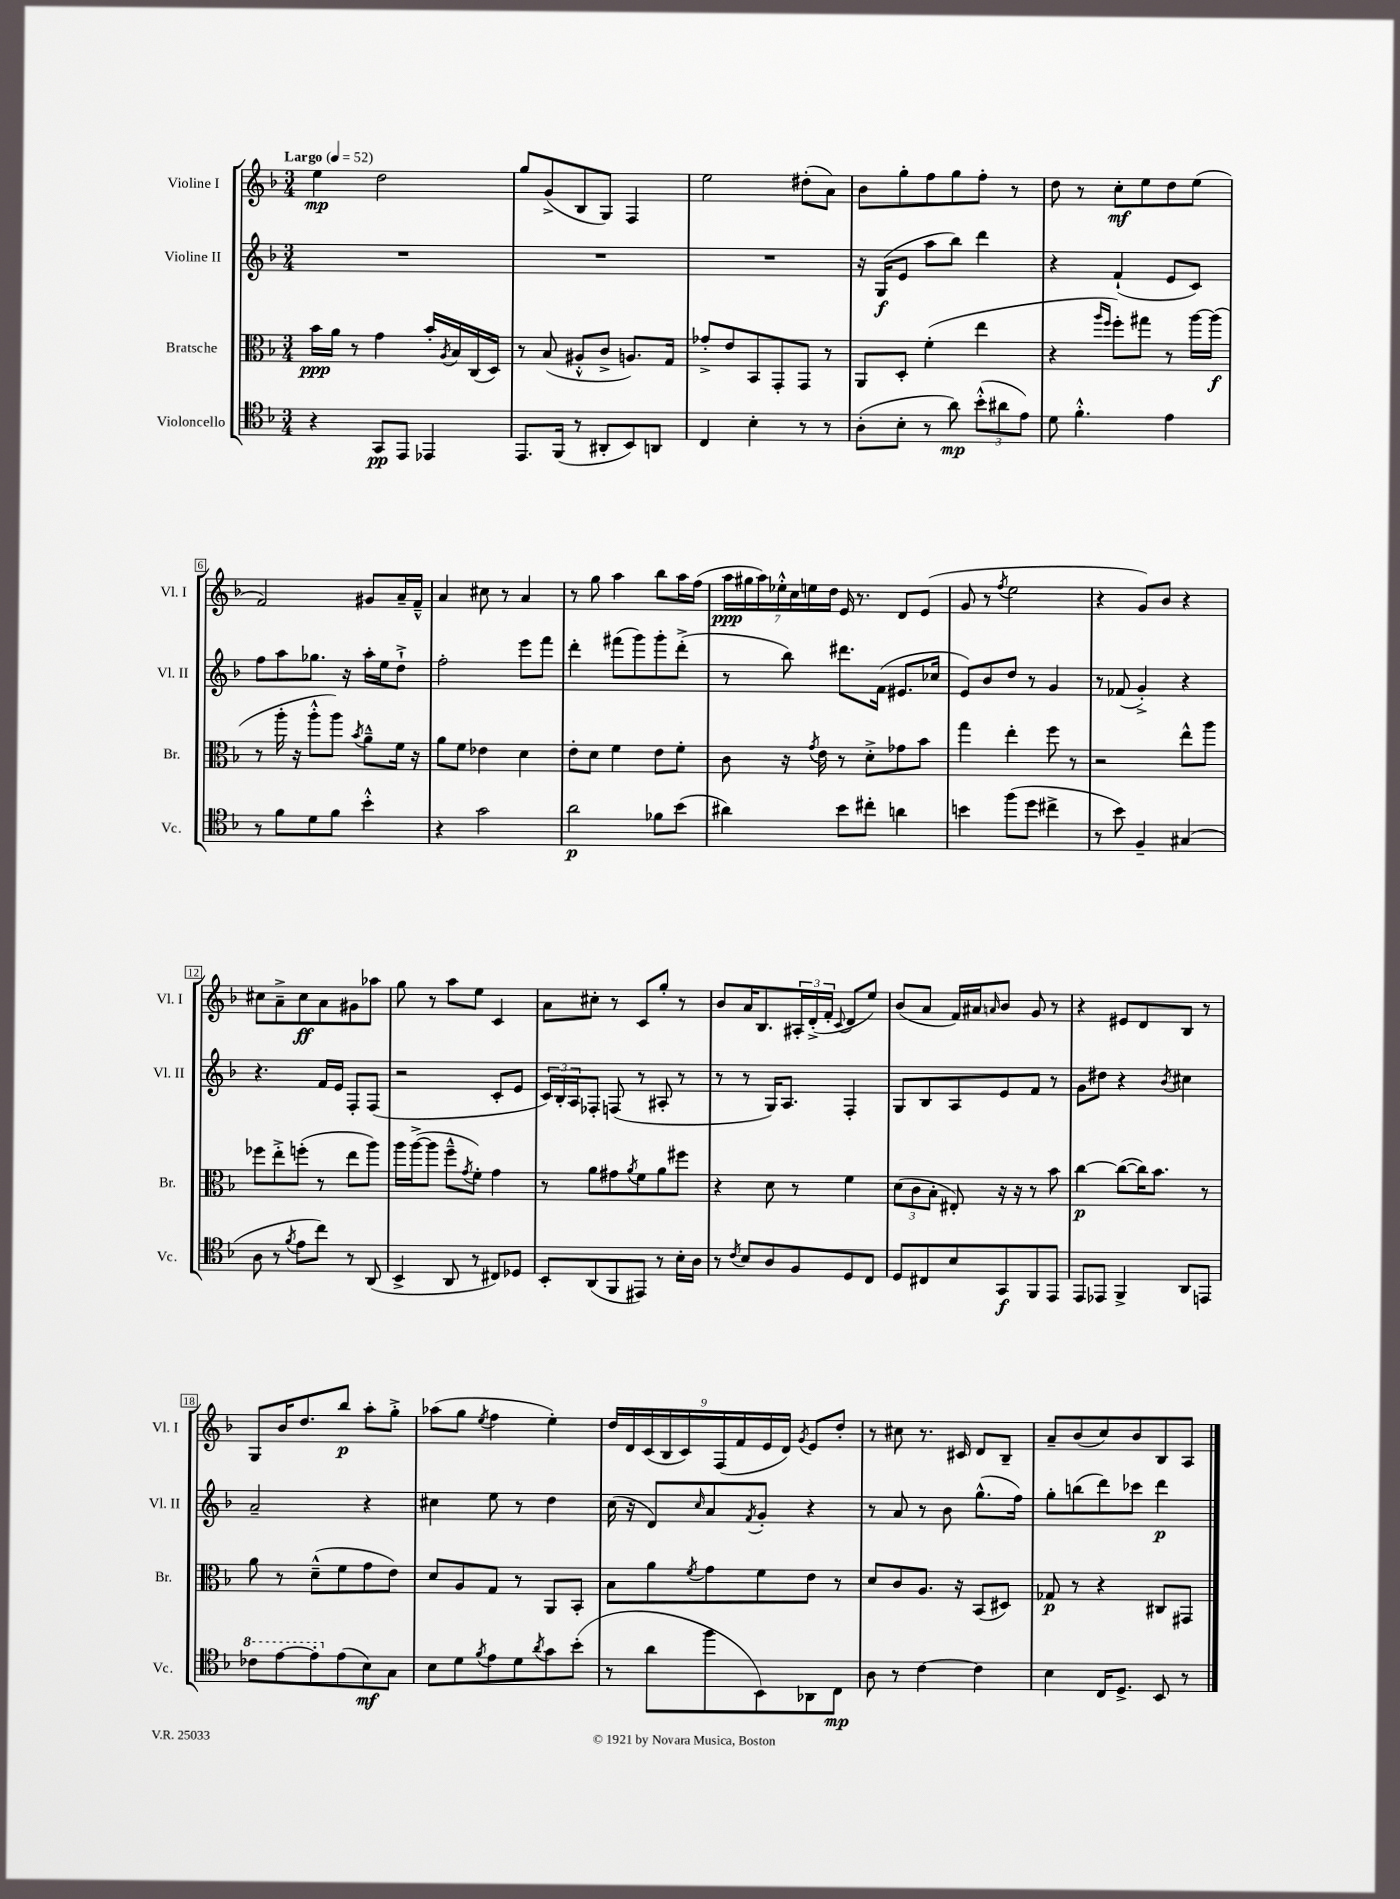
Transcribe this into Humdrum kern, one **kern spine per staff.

**kern	**dynam	**kern	**dynam	**kern	**dynam	**kern	**dynam
*part4	*part4	*part3	*part3	*part2	*part2	*part1	*part1
*staff4	*staff4	*staff3	*staff3	*staff2	*staff2	*staff1	*staff1
*I"Violoncello	*	*I"Bratsche	*	*I"Violine II	*	*I"Violine I	*
*I'Vc.	*	*I'Br.	*	*I'Vl. II	*	*I'Vl. I	*
*clefC4	*	*clefC3	*	*clefG2	*	*clefG2	*
*k[b-]	*	*k[b-]	*	*k[b-]	*	*k[b-]	*
*M3/4	*	*M3/4	*	*M3/4	*	*M3/4	*
*MM52	*	*MM52	*	*MM52	*	*MM52	*
=1	=1	=1	=1	=1	=1	=1	=1
!	!	!	!	!	!	!LO:TX:a:B:t=Largo	!
4r	.	16b-\LL	ppp	2.r	.	4ee\	mp
.	.	16a\JJ	.	.	.	.	.
.	.	8r	.	.	.	.	.
8GG/L	pp	4g\	.	.	.	2dd\	.
8EE/J	.	.	.	.	.	.	.
4EE-X/	.	16b-'/LL	.	.	.	.	.
.	.	8qA/	.	.	.	.	.
.	.	16B-/	.	.	.	.	.
.	.	(16C/	.	.	.	.	.
.	.	16D/JJ)	.	.	.	.	.
=2	=2	=2	=2	=2	=2	=2	=2
8.EE/L	.	8r	.	2.r	.	8gg/L	.
.	.	(8B-/	.	.	.	(8g^/	.
(16FF/Jk	.	.	.	.	.	.	.
8r	.	8A#X'^^/L	.	.	.	8B-/	.
8AA#X'/L	.	8c^/J	.	.	.	8G/J)	.
8BB-/)	.	8.An/L)	.	.	.	4F/	.
8AAn/J	.	.	.	.	.	.	.
.	.	16G/Jk	.	.	.	.	.
=3	=3	=3	=3	=3	=3	=3	=3
4C/	.	8g-X'^/L	.	2.r	.	2ee\	.
.	.	8e/	.	.	.	.	.
4B-'\	.	8BB-/	.	.	.	.	.
.	.	8GG'/	.	.	.	.	.
8r	.	8GG/J	.	.	.	(8dd#X'\L	.
8r	.	8r	.	.	.	8a\J)	.
=4	=4	=4	=4	=4	=4	=4	=4
(8A'\L	.	8AA/L	.	16r	.	8b-\L	.
.	.	.	.	(16G/KL	f	.	.
8B-'\J	.	8D'/J	.	8e/J	.	8gg'\	.
8r	.	(4f'\	.	8aa\L	.	8ff\	.
8a\)	mp	.	.	8bb-\J)	.	8gg\	.
(12b-'^^\L	.	4ee\	.	4ddd\	.	8ff'\J	.
12a#X\	.	.	.	.	.	.	.
.	.	.	.	.	.	8r	.
12e\J)	.	.	.	.	.	.	.
=5	=5	=5	=5	=5	=5	=5	=5
8d\	.	4r	.	4r	.	8dd\	.
4.f'^^\	.	.	.	.	.	8r	.
.	.	16qqaa/LL	.	.	.	.	.
.	.	16qqff/JJ	.	.	.	.	.
.	.	8ff'\L)	.	(4f`/	.	8cc'\L	mf
.	.	8gg#X\J	.	.	.	8ee\	.
4e\	.	8r	.	8e/L	.	8dd\	.
.	.	[16aa\LL	.	8c/J)	.	(8ee\J	.
.	.	(16aa\JJ]	f	.	.	.	.
!!LO:LB:g=z
=6	=6	=6	=6	=6	=6	=6	=6
8r	.	8r	.	8ff\L	.	2f/)	.
8f\L	.	16aa'\	.	8aa\	.	.	.
.	.	16r	.	.	.	.	.
8d\	.	8aa'^^\L	.	8.gg-X\J	.	.	.
8f\J	.	8aa\J)	.	.	.	.	.
.	.	.	.	16r	.	.	.
.	.	8qb-/	.	.	.	.	.
4b-'^^\	.	8a~^^\L	.	16aa'\LL	.	8g#X/L	.
.	.	.	.	16ee\J	.	.	.
.	.	16f\Jk	.	8dd`^\J	.	16a~/L	.
.	.	16r	.	.	.	16f~^^/JJ	.
=7	=7	=7	=7	=7	=7	=7	=7
4r	.	8a\L	.	2ff'\	.	4a/	.
.	.	8f\J	.	.	.	.	.
2g\	.	4e-X\	.	.	.	8cc#X\	.
.	.	.	.	.	.	8r	.
.	.	4d\	.	8eee\L	.	4a/	.
.	.	.	.	8fff\J	.	.	.
=8	=8	=8	=8	=8	=8	=8	=8
2a\	p	8e'\L	.	4ddd'\	.	8r	.
.	.	8d\J	.	.	.	8gg\	.
.	.	4f\	.	(8fff#X\L	.	4aa\	.
.	.	.	.	8ggg\)	.	.	.
8f-X\L	.	8e\L	.	8ggg'\	.	8bb-\L	.
(8b-\J	.	8f'\J	.	(8ddd'^\J	.	16aa\L	.
.	.	.	.	.	.	(16ff\JJ	.
=9	=9	=9	=9	=9	=9	=9	=9
4a#X\)	.	8c\	.	8r	.	28aa\LL	ppp
.	.	.	.	.	.	28gg#X\	.
.	.	.	.	.	.	28aa\)	.
.	.	.	.	.	.	28ee-X'^^\	.
.	.	16r	.	8bb-\)	.	.	.
.	.	.	.	.	.	28cc\	.
.	.	.	.	.	.	28een\	.
.	.	8qg/	.	.	.	.	.
.	.	16e\	.	.	.	.	.
.	.	.	.	.	.	28dd\JJ	.
8b-\L	.	8r	.	8.ddd#X\L	.	16e/	.
.	.	.	.	.	.	8.r	.
8cc#X'\J	.	8d'^\L	.	.	.	.	.
.	.	.	.	(16f\Jk	.	.	.
4an\	.	8g-X\	.	8.e#X/L	.	8d/L	.
.	.	8b-\J	.	.	.	(8e/J	.
.	.	.	.	16cc-X/Jk	.	.	.
=10	=10	=10	=10	=10	=10	=10	=10
4bn\	.	4gg\	.	8e/L)	.	8g/	.
.	.	.	.	8b-/	.	8r	.
.	.	.	.	.	.	8qff/	.
(8ff\L	.	4ee'\	.	8dd/J	.	2ee\	.
8dd\J	.	.	.	8r	.	.	.
4cc#X^\	.	8ff\	.	4g/	.	.	.
.	.	8r	.	.	.	.	.
=11	=11	=11	=11	=11	=11	=11	=11
8r	.	2r	.	8r	.	4r	.
8b-\)	.	.	.	(8f-X/	.	.	.
4F~/	.	.	.	4g'^/)	.	8g/L)	.
.	.	.	.	.	.	8b-/J	.
(4G#X/	.	8ee^^\L	.	4r	.	4r	.
.	.	8aa\J	.	.	.	.	.
!!LO:LB:g=z
=12	=12	=12	=12	=12	=12	=12	=12
8A\	.	8ff-X\L	.	4.r	.	8cc#X\L	.
8r	.	8ee'^\	.	.	.	8a~^\	.
8qf/	.	.	.	.	.	.	.
8e\L	.	(8ffn'\J	.	.	.	8cc#\	ff
8cc\J)	.	8r	.	16f/LL	.	8a\	.
.	.	.	.	16e/JJ	.	.	.
8r	.	8ee\L	.	8F'/L	.	8g#X\	.
(8AA/	.	8aa\J)	.	(8F/J	.	8aa-X\J	.
=13	=13	=13	=13	=13	=13	=13	=13
4BB-^/	.	16aa\LL	.	2r	.	8gg\	.
.	.	([16aa^\J	.	.	.	.	.
.	.	8aa\J]	.	.	.	8r	.
8AA/	.	8ff~^^\L	.	.	.	8aa\L	.
.	.	8qg/	.	.	.	.	.
8r	.	8f'\J)	.	.	.	8ee\J	.
8C#X/L)	.	4g\	.	8c'/L	.	4c/	.
8D-X/J	.	.	.	8e/J	.	.	.
=14	=14	=14	=14	=14	=14	=14	=14
8BB-'/L	.	8r	.	24c/LL)	.	8a\L	.
.	.	.	.	24B-'/	.	.	.
.	.	.	.	24A/J	.	.	.
(8AA/	.	8a\L	.	8F-X'/J	.	8cc#X'\J	.
8FF/	.	8g#X\	.	(8Fn/	.	8r	.
.	.	8qa/	.	.	.	.	.
8EE#X/J)	.	8f\	.	8r	.	8c/L	.
8r	.	8a\	.	8A#X'/	.	8gg'/J	.
16B-'\LL	.	8ff#X\J	.	8r	.	8r	.
16A\JJ	.	.	.	.	.	.	.
=15	=15	=15	=15	=15	=15	=15	=15
8r	.	4r	.	8r	.	8b-/L	.
8qc/	.	.	.	.	.	.	.
8B-/L	.	.	.	8r	.	16a/K	.
.	.	.	.	.	.	8.B-/	.
8A/	.	8d\	.	16G/KL)	.	.	.
.	.	.	.	8.A/J	.	.	.
8F/	.	8r	.	.	.	24A#X'/L	.
.	.	.	.	.	.	(24d'^/	.
.	.	.	.	.	.	24f'/JJ	.
.	.	.	.	.	.	8qqc/	.
8D/	.	4f\	.	4F'/	.	8d/L	.
8C/J	.	.	.	.	.	8ee/J)	.
=16	=16	=16	=16	=16	=16	=16	=16
8D/L	.	(12d\L	.	8G/L	.	(8b-/L	.
.	.	12c\	.	.	.	.	.
8C#X/	.	.	.	8B-/	.	8a/J	.
.	.	12B-'\J	.	.	.	.	.
8B-/	.	8E#X'/)	.	8A/	.	16f/LL)	.
.	.	.	.	.	.	16a#X/J	.
.	.	.	.	.	.	16qqan/	.
8GG/	f	16r	.	8e/	.	8b-/J	.
.	.	16r	.	.	.	.	.
8FF/	.	8r	.	8f/J	.	8g/	.
8EE/J	.	8b-\	.	8r	.	8r	.
=17	=17	=17	=17	=17	=17	=17	=17
8EE/L	.	[4cc\	p	8g\L	.	4r	.
8EE-X/J	.	.	.	8dd#X\J	.	.	.
4FF^/	.	(8cc\L_	.	4r	.	8e#X/L	.
.	.	16cc\K])	.	.	.	8d/	.
.	.	8.b-\J	.	.	.	.	.
.	.	.	.	8qb-/	.	.	.
8AA/L	.	.	.	4cc#X\	.	8B-/J	.
8EEn/J	.	8r	.	.	.	8r	.
!!LO:LB:g=z
=18	=18	=18	=18	=18	=18	=18	=18
*8va	*	*	*	*	*	*	*
8cc-X\L	.	8a\	.	2a~/	.	8G/L	.
[8ee\	.	8r	.	.	.	16b-/K	.
.	.	.	.	.	.	8.dd/	.
8ee'\]	.	(8d~^^\L	.	.	.	.	.
*X8va	*	*	*	*	*	*	*
(8e\	.	8f\	.	.	.	8bb-/J	p
8B-\)	mf	8g\	.	4r	.	8aa'\L	.
8G\J	.	8e\J)	.	.	.	8gg'^\J	.
=19	=19	=19	=19	=19	=19	=19	=19
8B-\L	.	8d/L	.	4cc#X\	.	(8aa-X\L	.
8d\	.	8A/	.	.	.	8gg\J	.
8qf/	.	.	.	.	.	8qee/	.
8e\	.	8G/J	.	8ee\	.	4ff\	.
8d\	.	8r	.	8r	.	.	.
8qa/	.	.	.	.	.	.	.
8g\	.	8AA/L	.	4dd\	.	4ee'\)	.
(8b-'\J	.	8BB-'/J	.	.	.	.	.
=20	=20	=20	=20	=20	=20	=20	=20
8r	.	8B-\L	.	(16cc\	.	18dd/LL	.
.	.	.	.	.	.	18d/	.
.	.	.	.	16r	.	.	.
.	.	.	.	.	.	(18c/	.
8a\L	.	8a\	.	8d/L)	.	.	.
.	.	.	.	.	.	18B-/	.
.	.	.	.	.	.	18c/)	.
.	.	8qf/	.	16qqcc/	.	.	.
8ff\	.	8g\	.	8a/	.	.	.
.	.	.	.	.	.	(18F/	.
.	.	.	.	.	.	18f/	.
.	.	.	.	8qf/	.	.	.
8BB-\)	.	8f\	.	8g'/J	.	.	.
.	.	.	.	.	.	18e/	.
.	.	.	.	.	.	18d/JJ)	.
.	.	.	.	.	.	8qg/	.
8AA-X\	.	8e\J	.	4r	.	8e/L	.
8C\J	mp	8r	.	.	.	8dd'/J	.
=21	=21	=21	=21	=21	=21	=21	=21
8A\	.	8d/L	.	8r	.	8r	.
8r	.	8c/	.	8a/	.	8cc#X\	.
[4c\	.	8.A/J	.	8r	.	8.r	.
.	.	.	.	8b-\	.	.	.
.	.	16r	.	.	.	16c#X/	.
4c\]	.	(8BB-/L	.	(8.gg^^\L	.	8d/L	.
.	.	8D#X/J)	.	.	.	8B-~/J	.
.	.	.	.	16ff\Jk)	.	.	.
=22	=22	=22	=22	=22	=22	=22	=22
4B-\	.	8G-X/	p	8gg'\L	.	8a~/L	.
.	.	8r	.	(8bbn\	.	(8b-/	.
16C/KL	.	4r	.	8ddd\)	.	8cc/)	.
8.D^/J	.	.	.	.	.	.	.
.	.	.	.	8ccc-X\J	.	8b-/	.
8BB-/	.	8C#X/L	.	4ddd\	p	8B-/	.
8r	.	8GG#X/J	.	.	.	8A/J	.
==	==	==	==	==	==	==	==
*-	*-	*-	*-	*-	*-	*-	*-
